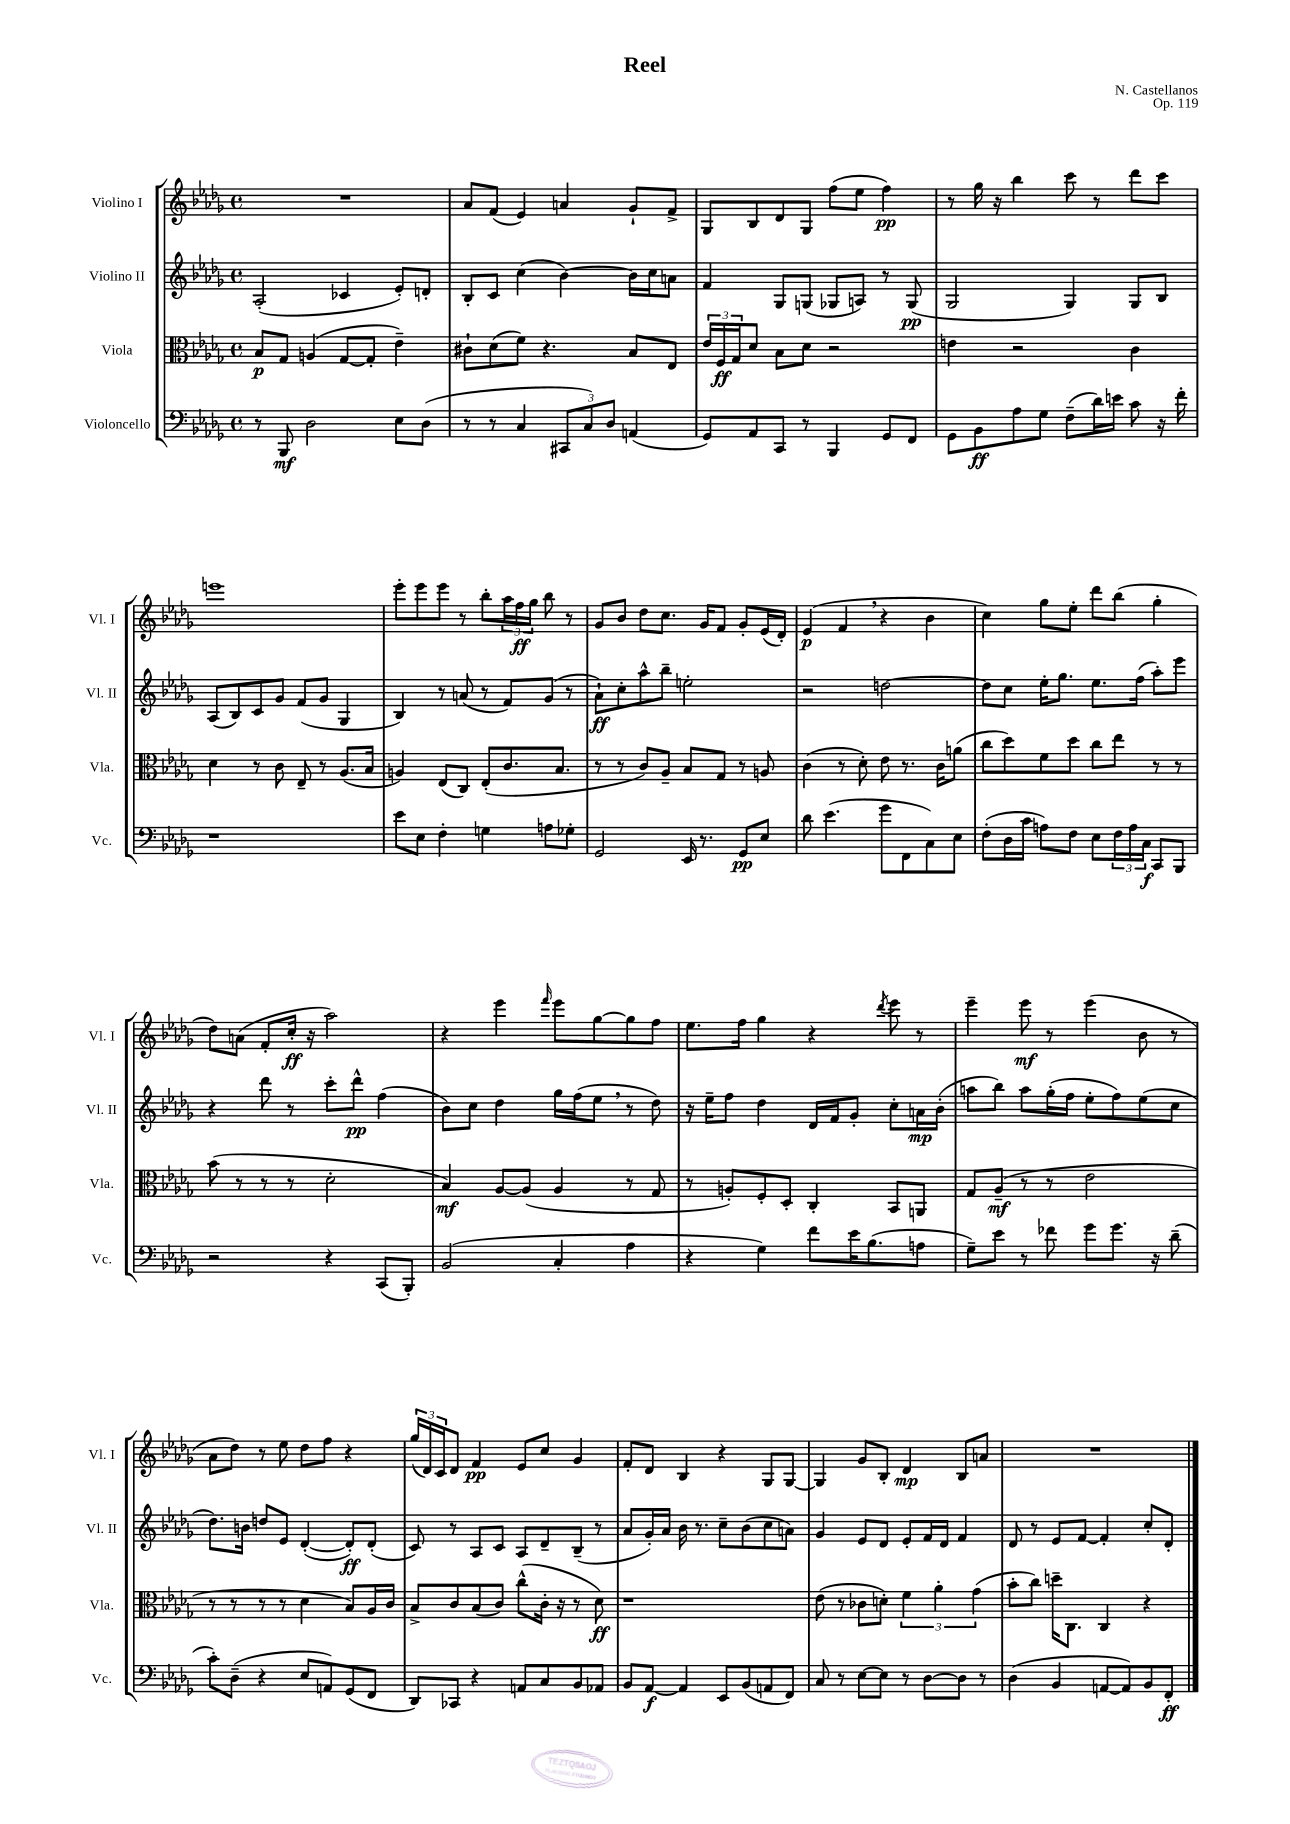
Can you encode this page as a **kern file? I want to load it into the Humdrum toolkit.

**kern	**kern	**kern	**kern
*staff4	*staff3	*staff2	*staff1
*clefF4	*clefC3	*clefG2	*clefG2
*k[b-e-a-d-g-]	*k[b-e-a-d-g-]	*k[b-e-a-d-g-]	*k[b-e-a-d-g-]
*M4/4	*M4/4	*M4/4	*M4/4
*met(c)	*met(c)	*met(c)	*met(c)
8r	8B-	(2A-'	1r
8BBB-	8G-	.	.
2D-	(4A	.	.
.	[8G-	4c-	.
.	8G-']	.	.
8E-	4e-~)	8e-')	.
(8D-	.	8d'	.
=	=	=	=
8r	8c#`	8B-'	8a-
8r	(8d-	8c	(8f
4C	8f)	(4cc	4e-)
.	4.r	.	.
12CC#	.	[4b-)	4a
12C)	.	.	.
12D-	.	.	.
(4AA	8B-	16b-]	8g-`
.	.	16cc	.
.	8E-	8a	8f^
=	=	=	=
8GG-)	24e-	4f	8G-
.	24F	.	.
.	24G-	.	.
8AA-	8d-	.	8B-
8CC	8B-	8G-	8d-
8r	8d-	(8G	8G-
4BBB-	2r	8G-	(8ff
.	.	8A)	8ee-
8GG-	.	8r	4ff)
8FF	.	(8G-	.
=	=	=	=
8GG-	4e	2G-	8r
8BB-	.	.	16gg-
.	.	.	16r
8A-	2r	.	4bb-
8G-	.	.	.
(8F~	.	4G-)	8ccc
16d-)	.	.	8r
16e	.	.	.
8c	4c	8G-	8ddd-
16r	.	8B-	8ccc
16f'	.	.	.
=	=	=	=
1r	4d-	(8A-	1eee
.	.	8B-)	.
.	8r	8c	.
.	8c	8g-	.
.	8E-~	(8f	.
.	8r	8g-	.
.	(8.A-	4G-	.
.	16B-	.	.
=	=	=	=
8e-	4A)	4B-)	8eee-'
8E-	.	.	8eee-
4F'	(8E-	8r	8eee-
.	8C)	(8a	8r
4G	(8E-'	8r	8bb-'
.	8.c	8f)	24aa-
.	.	.	24ff
.	.	.	24gg-
8A	.	(8g-	8bb-
.	8.B-	.	.
8G-'	.	8r	8r
=	=	=	=
2GG-	8r	8a-`)	8g-
.	8r	8cc'	8b-
.	8c)	8aa-^^	8dd-
.	8A-~	8bb-~	8.cc
16EE-	8B-	2ee'	.
8.r	.	.	16g-
.	8G-	.	8f
8GG-	8r	.	8g-'
8E-	8A	.	(16e-
.	.	.	16d-')
=	=	=	=
8d-	(4c	2r	(4e-
(4.e-	.	.	.
.	8r	.	4f
.	8d-')	.	.
8g-	8e-	[2dd	4r
8FF	8.r	.	.
8C)	.	.	4b-
.	16c	.	.
8E-	(8a	.	.
=	=	=	=
(8F'	8cc	8dd]	4cc)
16D-	8dd-)	8cc	.
16c	.	.	.
8A)	8f	16ee-'	8gg-
.	.	8.gg-	.
8F	8dd-	.	8ee-'
8E-	8cc	8.ee-	8ddd-
24F	8ee-	.	(8bb-
24A	.	.	.
.	.	(16ff	.
24C	.	.	.
8CC	8r	8aa-')	4gg-'
8BBB-	8r	8eee-	.
=	=	=	=
2r	(8b-	4r	8dd-)
.	8r	.	(8a
.	8r	8ddd-	8f'
.	8r	8r	16cc'
.	.	.	16r
4r	2d-'	8ccc'	2aa-)
.	.	8ddd-^^	.
(8CC	.	(4ff	.
8BBB-')	.	.	.
=	=	=	=
(2BB-	4B-)	8b-)	4r
.	.	8cc	.
.	[8A-	4dd-	4eee-
.	(8A-]	.	.
.	.	.	16qqfff
4C'	4A-	16gg-	8eee-
.	.	(16ff	.
.	.	8ee-	[8gg-
4A-	8r	8r	8gg-]
.	8G-	8dd-)	8ff
=	=	=	=
4r	8r	16r	8.ee-
.	.	16ee-~	.
.	8A')	8ff	.
.	.	.	16ff
4G-)	8F'	4dd-	4gg-
.	8D-'	.	.
8f	4C'	16d-	4r
.	.	16f	.
16e-	.	8g-'	.
(8.B-	.	.	.
.	.	.	8qddd-
.	8BB-	8cc'	8eee-
8A	8AA	16a	8r
.	.	(16b-'	.
=	=	=	=
8G-~)	8G-	8aa	4eee-~
8e-	(8A-~	8bb-)	.
8r	8r	8aa	8eee-
8f-	8r	(16gg-'	8r
.	.	16ff	.
8g-	2e-	8ee-'	(4eee-
8.g-	.	8ff)	.
.	.	(8ee-	8b-
16r	.	.	.
(8d-~	.	8cc	8r
=	=	=	=
8c')	8r	8.dd-)	8a-
(8D-~	8r	.	8dd-)
.	.	16b	.
4r	8r	8dd	8r
.	8r	8e-	8ee-
8E-	4d-	([4d-'	8dd-
8AA)	.	.	8ff
(8GG-	8B-)	8d-'])	4r
8FF	16A-	(8d-'	.
.	16c	.	.
=	=	=	=
8DD-)	8B-^	8c)	(24gg-
.	.	.	24d-)
.	.	.	24c
8CC-	8c	8r	8d-
4r	(8B-	8A-	4f
.	8c)	8c	.
8AA	(8cc^^	8A-	8e-
8C	16c'	8d-~	8cc
.	16r	.	.
8BB-	8r	(8B-~	4g-
8AA-	8d-)	8r	.
=	=	=	=
8BB-	1r	8a-	8f'
[8AA-	.	16g-')	8d-
.	.	16a-	.
4AA-]	.	16b-	4B-
.	.	8.r	.
8EE-	.	8cc~	4r
(8BB-	.	(8b-	.
8AA	.	8cc	8G-
8FF)	.	8a)	[8G-
=	=	=	=
8C	(8e-	4g-	4G-]
8r	8r	.	.
[8E-	8c-	8e-	8g-
8E-]	8d')	8d-	8B-'
8r	6f	8e-'	4d-
[8D-	.	16f	.
.	6a-'	.	.
.	.	16d-	.
8D-]	.	4f	8B-
.	(6g-	.	.
8r	.	.	8a
=	=	=	=
(4D-	8b-'	8d-	1r
.	8cc)	8r	.
4BB-	16dd~	8e-	.
.	8.C	.	.
.	.	[8f	.
[8AA	4C	4f']	.
8AA])	.	.	.
8BB-	4r	8cc'	.
8FF'	.	8d-'	.
==	==	==	==
*-	*-	*-	*-
